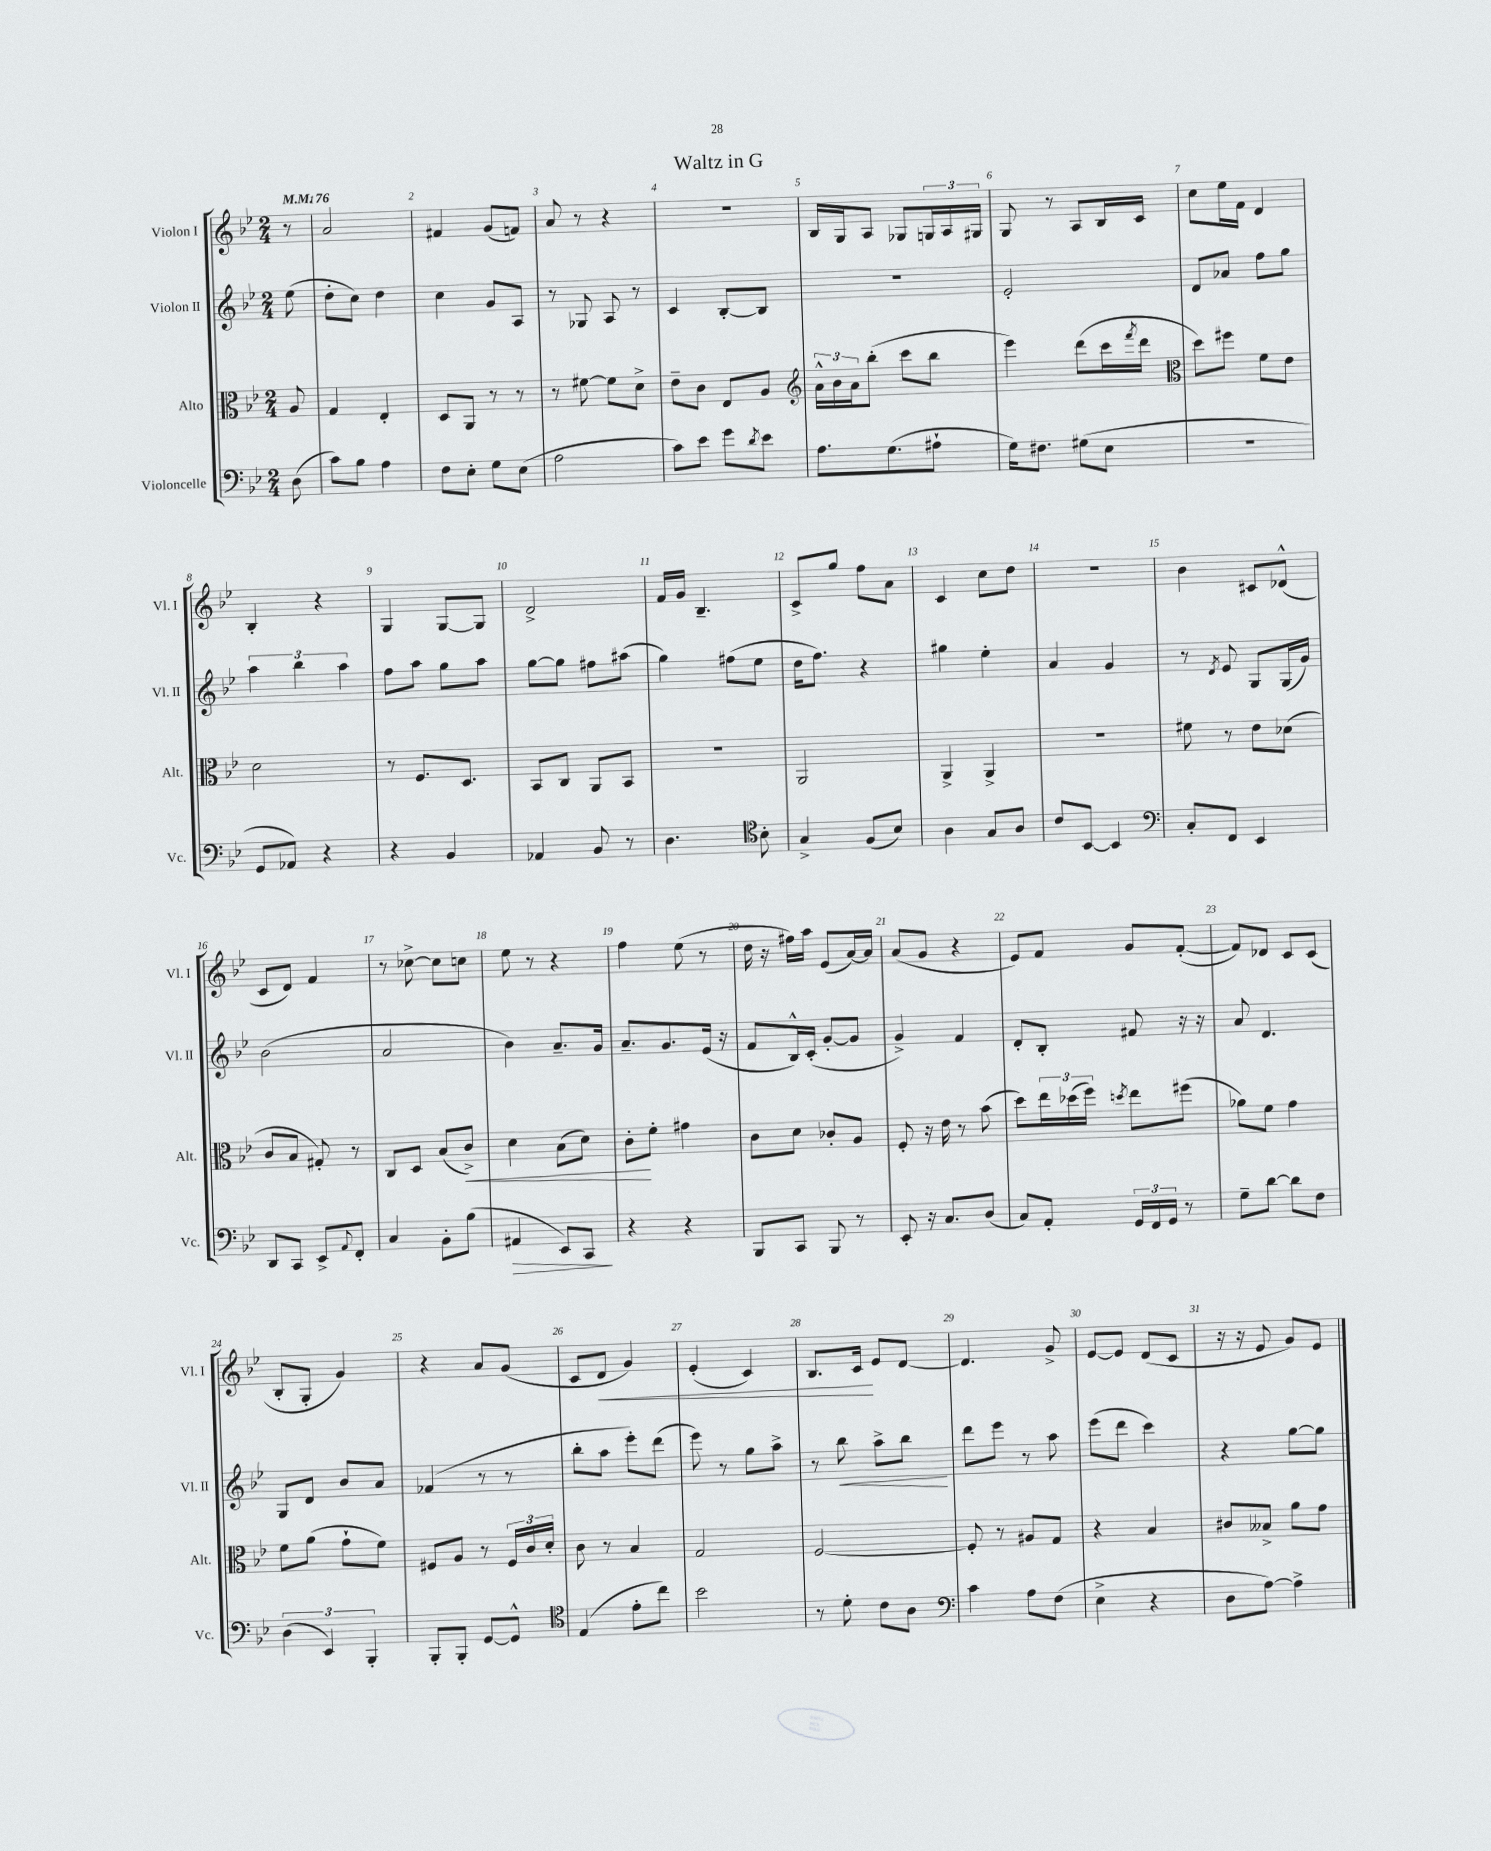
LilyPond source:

\header { title = "Waltz in G" }
<<
\new StaffGroup <<
\new Staff = "s0" \with { instrumentName = "Violon I" shortInstrumentName = "Vl. I" } {
    \clef treble \key bes \major \numericTimeSignature \time 2/4 \partial 8 \tempo 4 = 76
    r8 |
    a'2 |
    fis'4 g'8( f'8) |
    a'8 r8 r4 |
    R2 |
    bes16 g16 a8 ges8 \tuplet 3/2 { g16 a16 gis16 } |
    g8 r8 a8 bes16 c'16 |
    c''8 ees''16 f'16 d'4 |
    bes4-. r4 |
    g4 g8~ g8 |
    d'2-> |
    f'16 g'16 bes4.-- |
    c'8-> g''8 f''8 a'8 |
    c'4 c''8 d''8 |
    R2 |
    bes'4 cis'8 des'8-^( |
    c'8 d'8) f'4 |
    r8 ces''8~-> ces''8 c''8 |
    ees''8 r8 r4 |
    f''4 ees''8( r8 |
    d''16 r16 fis''16) a''16 ees'8( a'16~) a'16 |
    a'8( g'8 r4 |
    ees'8) f'8 g'8 f'8~-.( |
    f'8) des'8 c'8 c'8( |
    bes8-. g8-. g'4) |
    r4 a'8 g'8( |
    c'8 d'8\< g'4) |
    ees'4-.( c'4) |
    bes8. c'16\! ees'8 d'8~ |
    d'4. g'8-> |
    ees'8~ ees'8 d'8( c'8 |
    r16 r16 ees'8 g'8) ees'8 \bar "|." |
}
\new Staff = "s1" \with { instrumentName = "Violon II" shortInstrumentName = "Vl. II" } {
    \clef treble \key bes \major \numericTimeSignature \time 2/4 \partial 8
    ees''8( |
    d''8-. c''8) d''4 |
    c''4 g'8 a8 |
    r8 ges8 a8 r8 |
    c'4 bes8~-. bes8 |
    R2 |
    ees'2-. |
    d'8 aes'8 f''8 g''8 |
    \tuplet 3/2 { a''4 bes''4 a''4 } |
    f''8 a''8 g''8 a''8 |
    g''8~ g''8 fis''8 ais''8( |
    g''4) fis''8( ees''8 |
    d''16 f''8.) r4 |
    gis''4 ees''4-. |
    a'4 g'4 |
    r8 \acciaccatura { d'8 } ees'8 g8 g16( g'16) |
    bes'2( |
    a'2 |
    bes'4) a'8.-- g'16 |
    a'8.-- g'8. ees'16( r16 |
    f'8 bes16-^) c'16-.( g'8~-. g'8 |
    g'4->) f'4 |
    d'8-. bes8-. fis'8 r16 r16 |
    a'8 d'4. |
    g8 d'8 bes'8 a'8 |
    fes'4( r8 r8 |
    bes''8-. a''8 ees'''8-.) d'''8( |
    ees'''8) r8 g''8 a''8-> |
    r8 bes''8\< a''8-> bes''8\! |
    d'''8 ees'''8 r8 a''8 |
    ees'''8( d'''8 c'''4) |
    r4 g''8~ g''8 \bar "|." |
}
\new Staff = "s2" \with { instrumentName = "Alto" shortInstrumentName = "Alt." } {
    \clef alto \key bes \major \numericTimeSignature \time 2/4 \partial 8
    a8 |
    g4 ees4-. |
    d8 a,8 r8 r8 |
    r8 fis'8~ fis'8 d'8-> |
    ees'8-- c'8 ees8 a8 |
    \clef treble \tuplet 3/2 { a'16-^ bes'16 a'16 } bes''8-.( c'''8 bes''8 |
    ees'''4) d'''8( c'''16 \acciaccatura { f'''8 } d'''16 |
    \clef alto d''8) fis''8 f'8 ees'8 |
    d'2 |
    r8 f8. d8. |
    bes,8 c8 a,8 bes,8 |
    R2 |
    a,2 |
    a,4-> a,4-> |
    R2 |
    fis'8 r8 ees'8 des'8( |
    c'8 bes8 gis8-.) r8 |
    c8 d8 bes8( c'8->\<) |
    d'4 bes8( d'8) |
    c'8-.\! f'8-. gis'4 |
    c'8 d'8 ces'8-. a8 |
    f8-. r16 ees'16 r8 bes'8( |
    d''8) \tuplet 3/2 { ees''16 des''16( f''16) } \acciaccatura { d''8 } ees''8 fis''8( |
    aes'8) f'8 g'4 |
    f'8 a'8( g'8-! f'8) |
    fis8 a8 r8 \tuplet 3/2 { fis16 c'16 d'16-. } |
    c'8 r8 bes4 |
    g2 |
    f2~ |
    f8-. r8 ais8 g8 |
    r4 bes4 |
    cis'8 beses8-> a'8 g'8 \bar "|." |
}
\new Staff = "s3" \with { instrumentName = "Violoncelle" shortInstrumentName = "Vc." } {
    \clef bass \key bes \major \numericTimeSignature \time 2/4 \partial 8
    d8( |
    c'8) bes8 a4 |
    f8 ees8-. g8 ees8( |
    a2 |
    c'8) ees'8 g'8 \acciaccatura { d'8 } ees'8 |
    a8. g8.( ais8-! |
    g16) fis8. gis8( ees8 |
    R2 |
    g,8 aes,8) r4 |
    r4 bes,4 |
    aes,4 bes,8 r8 |
    d4. \clef tenor bes8-. |
    g4-> f8( bes8) |
    a4 g8 a8 |
    c'8 bes,8~ bes,4 |
    \clef bass c8-. f,8 ees,4 |
    d,8 c,8 ees,8-> \appoggiatura { a,8 } f,8-. |
    c4 bes,8-. bes8( |
    ais,4\> ees,8) c,8\! |
    r4 r4 |
    bes,,8 c,8 bes,,8 r8 |
    ees,8-. r16 c8. d8( |
    c8) a,8-. \tuplet 3/2 { g,16 f,16 g,16 } r8 |
    g8-- d'8~ d'8 f8 |
    \tuplet 3/2 { d4( ees,4) bes,,4-. } |
    bes,,8-. bes,,8-. g,8~ g,8-^ |
    \clef tenor ees4( ees'8-. c''8) |
    bes'2 |
    r8 d'8-. c'8 a8 |
    \clef bass c'4 a8 f8( |
    ees4-> r4 |
    d8 a8~) a4-> \bar "|." |
}
>>
>>
\layout { \context { \Score \override BarNumber.break-visibility = ##(#f #t #t) barNumberVisibility = #all-bar-numbers-visible } }
